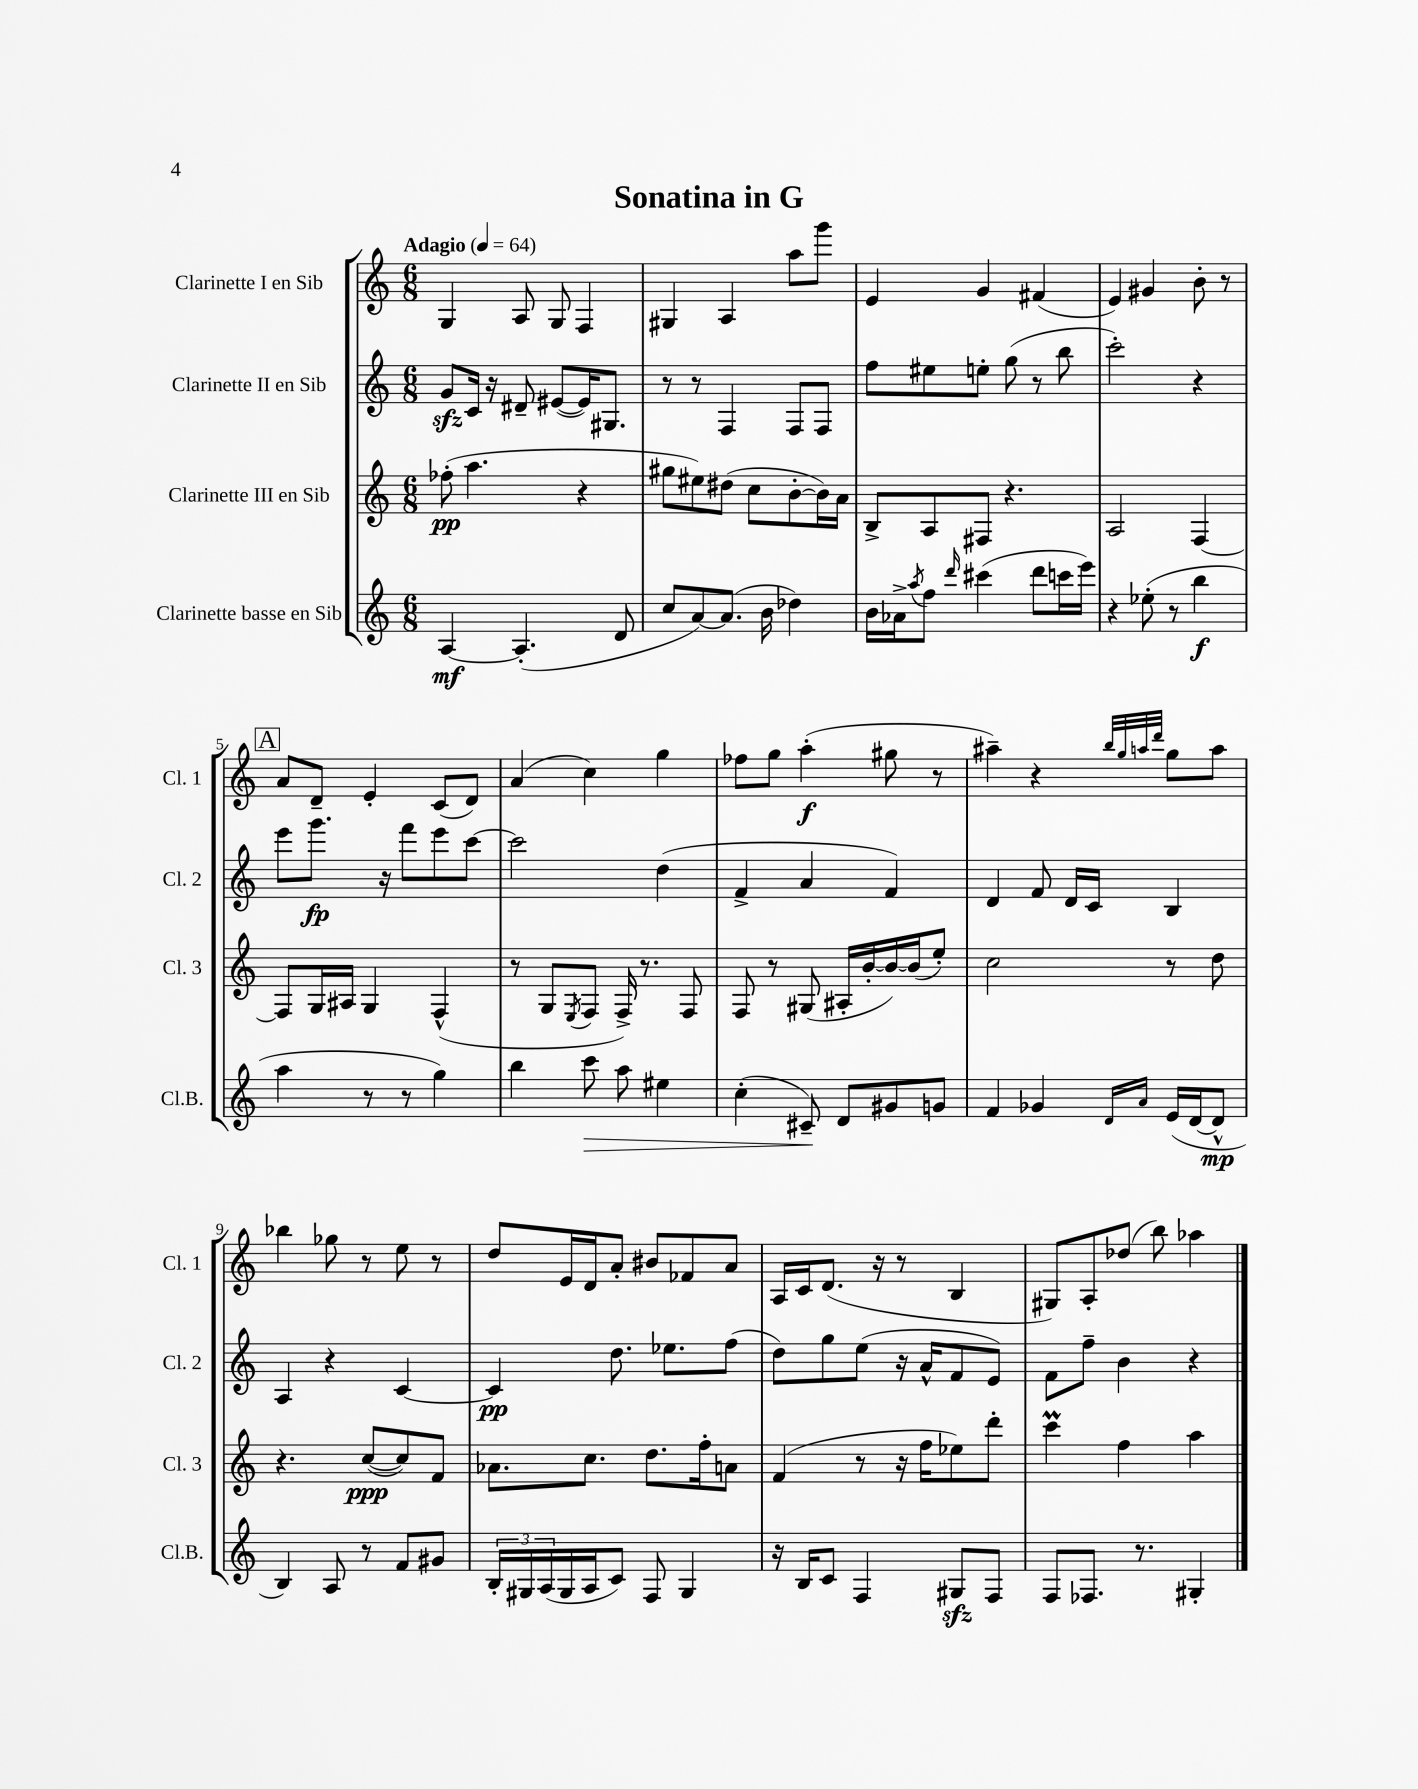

**kern	**dynam	**kern	**dynam	**kern	**dynam	**kern	**dynam
*part4	*part4	*part3	*part3	*part2	*part2	*part1	*part1
*staff4	*staff4	*staff3	*staff3	*staff2	*staff2	*staff1	*staff1
*I"Clarinette basse en Sib	*	*I"Clarinette III en Sib	*	*I"Clarinette II en Sib	*	*I"Clarinette I en Sib	*
*I'Cl.B.	*	*I'Cl. 3	*	*I'Cl. 2	*	*I'Cl. 1	*
*clefG2	*	*clefG2	*	*clefG2	*	*clefG2	*
*k[]	*	*k[]	*	*k[]	*	*k[]	*
*M6/8	*	*M6/8	*	*M6/8	*	*M6/8	*
*MM64	*	*MM64	*	*MM64	*	*MM64	*
=1	=1	=1	=1	=1	=1	=1	=1
!	!	!	!	!	!	!LO:TX:a:B:t=Adagio	!
[4A/	mf	(8ff-X'\	pp	8gzz/L	.	4G/	.
.	.	4.aa\	.	16c/Jk	.	.	.
.	.	.	.	16r	.	.	.
(4.A'/]	.	.	.	8d#X~/	.	8A/	.
.	.	.	.	([8e#X/L	.	8G/	.
.	.	4r	.	16e#/K])	.	4F/	.
.	.	.	.	8.G#X/J	.	.	.
8d/	.	.	.	.	.	.	.
=2	=2	=2	=2	=2	=2	=2	=2
8cc/L	.	8gg#X\L	.	8r	.	4G#X/	.
[8a/)	.	8ee#X\)	.	8r	.	.	.
(8.a/J]	.	(8dd#X\J	.	4F/	.	4A/	.
.	.	8cc\L	.	.	.	.	.
16b\	.	.	.	.	.	.	.
4dd-X\)	.	[8b'\	.	8F/L	.	8aa\L	.
.	.	16b\L])	.	8F/J	.	8ggg\J	.
.	.	16a\JJ	.	.	.	.	.
=3	=3	=3	=3	=3	=3	=3	=3
16b\LL	.	8B^/L	.	8ff\L	.	4e/	.
16a-X^\J	.	.	.	.	.	.	.
8qaa/	.	.	.	.	.	.	.
8ff\J	.	8A/	.	8ee#X\	.	.	.
16qqddd/	.	.	.	.	.	.	.
(4ccc#X\	.	8F#X/J	.	8een'\J	.	4g/	.
.	.	4.r	.	(8gg\	.	.	.
8ddd\L	.	.	.	8r	.	(4f#X/	.
16cccn\L	.	.	.	8bb\	.	.	.
16eee\JJ)	.	.	.	.	.	.	.
=4	=4	=4	=4	=4	=4	=4	=4
4r	.	2A/	.	2ccc'\)	.	4e/)	.
(8ee-X'\	.	.	.	.	.	4g#X/	.
8r	.	.	.	.	.	.	.
4bb\	f	[4F/	.	4r	.	8b'\	.
.	.	.	.	.	.	8r	.
!!LO:LB:g=z
!!LO:REH:place=s1:t=A
=5	=5	=5	=5	=5	=5	=5	=5
4aa\	.	8F/L]	.	8eee\L	.	8a/L	.
.	.	16G/L	.	8.ggg\J	fp	8d~/J	.
.	.	16A#X/JJ	.	.	.	.	.
8r	.	4G/	.	.	.	4e'/	.
.	.	.	.	16r	.	.	.
8r	.	.	.	8fff\L	.	.	.
4gg\)	.	(4F^^/	.	8eee\	.	(8c/L	.
.	.	.	.	[8ccc\J	.	8d/J)	.
=6	=6	=6	=6	=6	=6	=6	=6
4bb\	.	8r	.	2ccc\]	.	(4a/	.
.	.	8G/L	.	.	.	.	.
.	.	8qE/	.	.	.	.	.
!	!LO:HP:b	!	!	!	!	!	!
8ccc\	>	8F/J	.	.	.	4cc\)	.
8aa\	.	16F^/)	.	.	.	.	.
.	.	8.r	.	.	.	.	.
4ee#X\	.	.	.	(4dd\	.	4gg\	.
.	.	8F/	.	.	.	.	.
=7	=7	=7	=7	=7	=7	=7	=7
(4cc'\	.	8F/	.	4f^/	.	8ff-X\L	.
.	.	8r	.	.	.	8gg\J	.
8c#X~/)	.	(8G#X/	.	4a/	.	(4aa'\	f
8d/L	]	16A#X'/LL	.	.	.	.	.
.	.	[16b'/	.	.	.	.	.
8g#X/	.	16b/_)	.	4f/)	.	8gg#X\	.
.	.	(16b/J]	.	.	.	.	.
8gn/J	.	8ee'/J)	.	.	.	8r	.
=8	=8	=8	=8	=8	=8	=8	=8
4f/	.	2cc\	.	4d/	.	4aa#X~\)	.
4g-X/	.	.	.	8f/	.	4r	.
.	.	.	.	16d/LL	.	.	.
.	.	.	.	16c/JJ	.	.	.
.	.	.	.	.	.	32qqbb/LLL	.
.	.	.	.	.	.	32qqgg/	.
16qqd/LL	.	.	.	.	.	32qqaan/	.
16qqa/JJ	.	.	.	.	.	32qqddd/JJJ	.
(16e/LL	.	8r	.	4B/	.	8gg\L	.
[16d/J	.	.	.	.	.	.	.
8d^^/J]	mp	8dd\	.	.	.	8aa\J	.
!!LO:LB:g=z
=9	=9	=9	=9	=9	=9	=9	=9
4B/)	.	4.r	.	4A/	.	4bb-X\	.
8A/	.	.	.	4r	.	8gg-X\	.
8r	.	([8cc/L	ppp	.	.	8r	.
8f/L	.	8cc/])	.	[4c/	.	8ee\	.
8g#X/J	.	8f/J	.	.	.	8r	.
=10	=10	=10	=10	=10	=10	=10	=10
24B'/LL	.	8.a-X\L	.	4c/]	pp	8dd/L	.
24G#X/	.	.	.	.	.	.	.
(24A/	.	.	.	.	.	.	.
16G#/	.	.	.	.	.	16e/L	.
16A/J	.	8.cc\J	.	.	.	16d/J	.
8c/J)	.	.	.	8.dd\	.	8a'/J	.
8F/	.	8.dd\L	.	.	.	8b#X/L	.
.	.	.	.	8.ee-X\L	.	.	.
4G#/	.	.	.	.	.	8f-X/	.
.	.	16ff'\k	.	.	.	.	.
.	.	8an\J	.	(8ff\J	.	8a/J	.
=11	=11	=11	=11	=11	=11	=11	=11
16r	.	(4f/	.	8dd\L)	.	16A/LL	.
16B/KL	.	.	.	.	.	16c/J	.
8c/J	.	.	.	8gg\	.	(8.d/J	.
4F/	.	8r	.	(8ee\J	.	.	.
.	.	.	.	.	.	16r	.
.	.	16r	.	16r	.	8r	.
.	.	16ff\KL	.	16a^^/KL	.	.	.
8G#Xzz/L	.	8ee-X\)	.	8f/	.	4B/	.
8F/J	.	8ddd'\J	.	8e/J)	.	.	.
=12	=12	=12	=12	=12	=12	=12	=12
8F/L	.	4cccM\	.	8f\L	.	8G#X/L)	.
8.F-X/J	.	.	.	8ff~\J	.	8A'/	.
.	.	4ff\	.	4b\	.	(8dd-X/J	.
8.r	.	.	.	.	.	.	.
.	.	.	.	.	.	8bb\)	.
4G#X'/	.	4aa\	.	4r	.	4aa-X\	.
==	==	==	==	==	==	==	==
*-	*-	*-	*-	*-	*-	*-	*-
